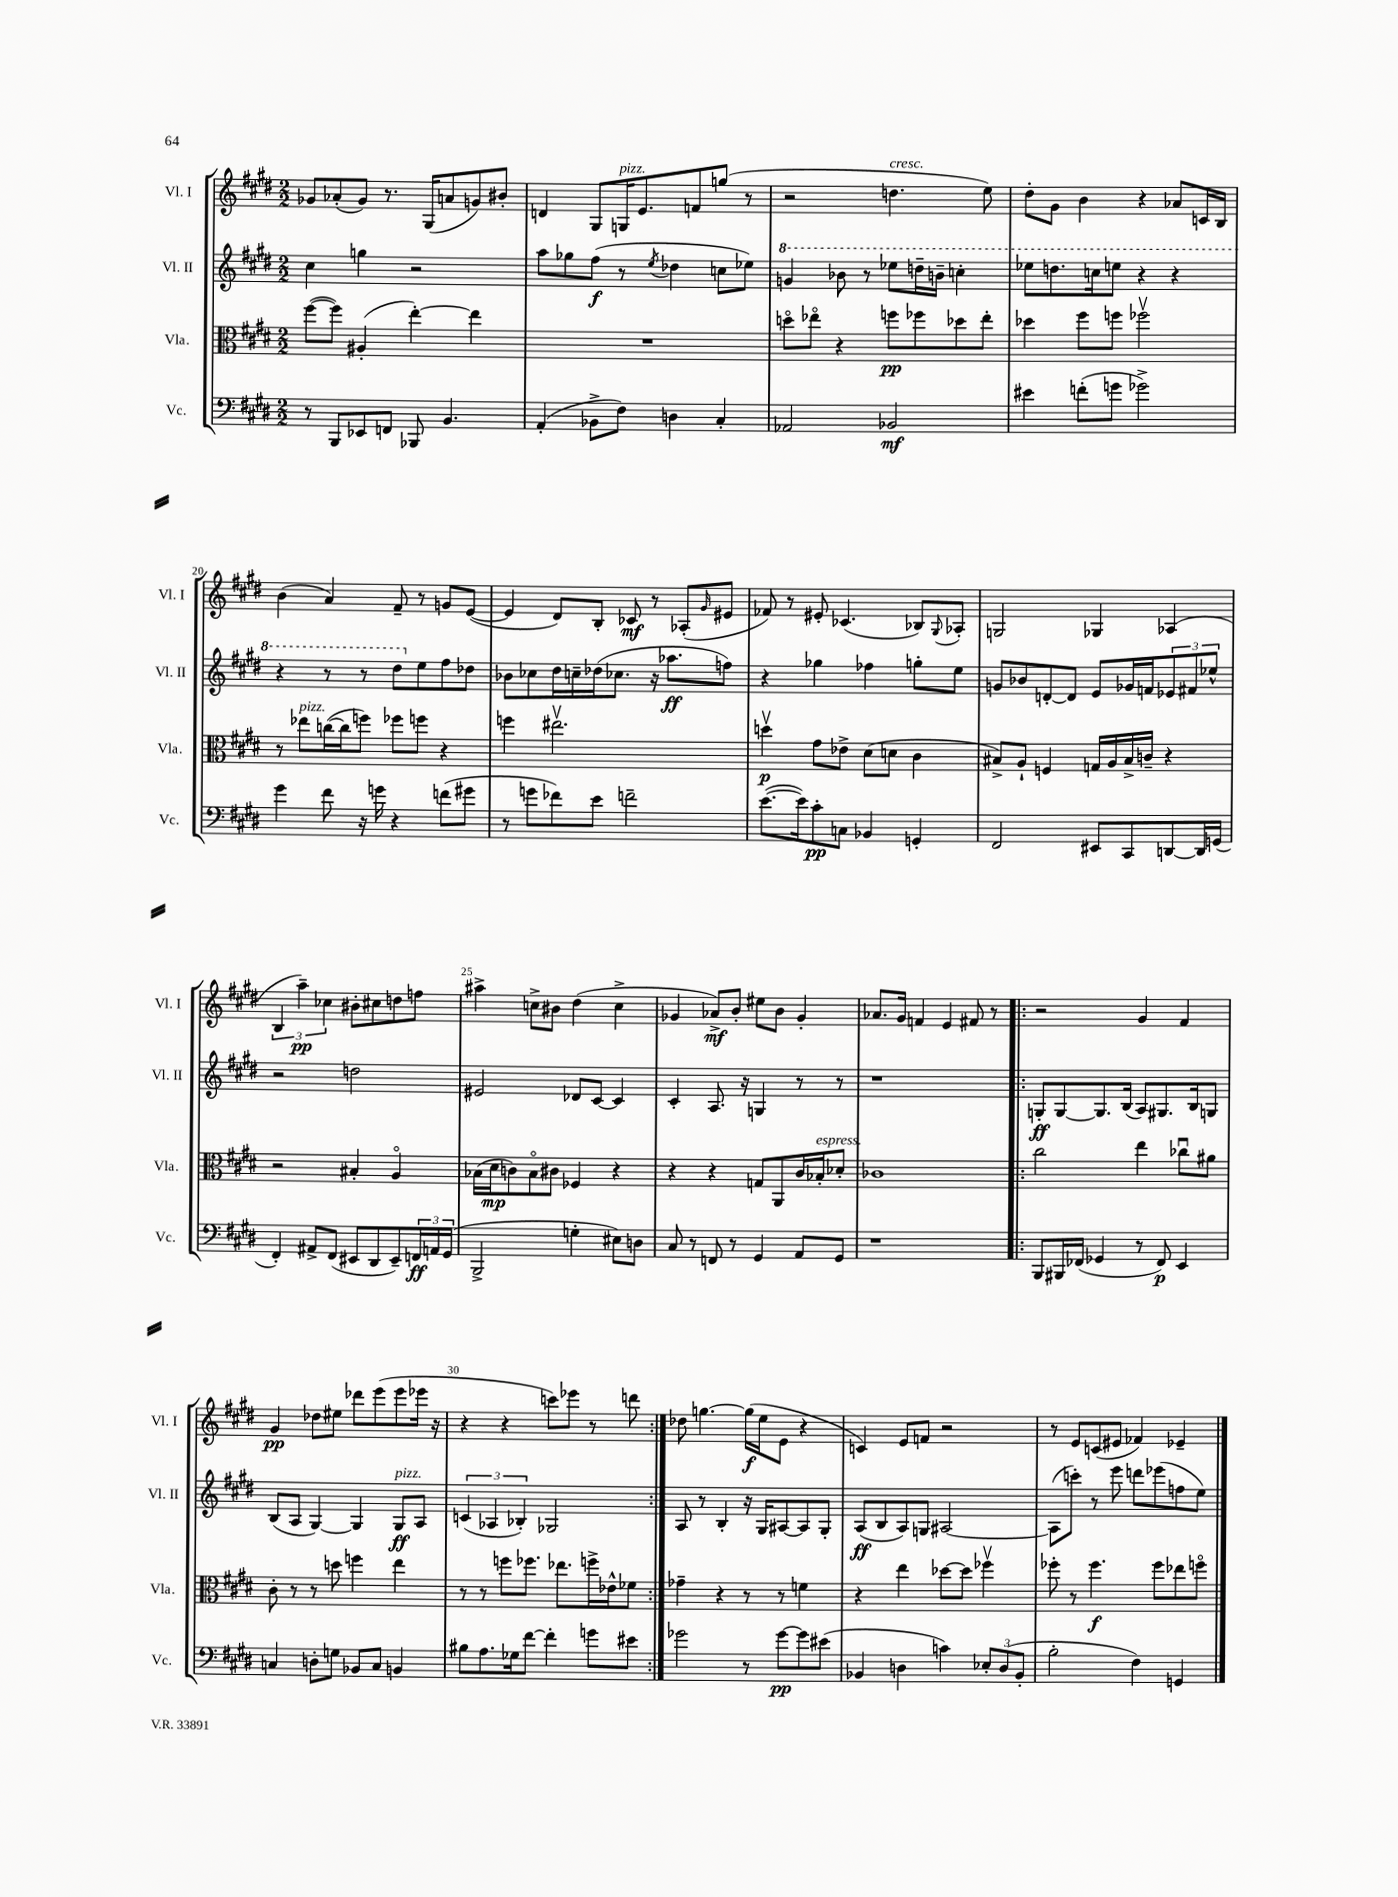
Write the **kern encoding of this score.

**kern	**dynam	**kern	**dynam	**kern	**dynam	**kern	**dynam
*part4	*part4	*part3	*part3	*part2	*part2	*part1	*part1
*staff4	*staff4	*staff3	*staff3	*staff2	*staff2	*staff1	*staff1
*I"Vc.	*	*I"Vla.	*	*I"Vl. II	*	*I"Vl. I	*
*I'Vc.	*	*I'Vla.	*	*I'Vl. II	*	*I'Vl. I	*
*clefF4	*	*clefC3	*	*clefG2	*	*clefG2	*
*k[f#c#g#d#]	*	*k[f#c#g#d#]	*	*k[f#c#g#d#]	*	*k[f#c#g#d#]	*
*M2/2	*	*M2/2	*	*M2/2	*	*M2/2	*
=16	=16	=16	=16	=16	=16	=16	=16
8r	.	([8ff#\L	.	4cc#\	.	8g-X/L	.
8BBB/L	.	8ff#\J])	.	.	.	(8a-X'/	.
8EE-X/	.	(4A#X'/	.	4ggn\	.	8g-/J)	.
8FFn/J	.	.	.	.	.	8.r	.
8BBB-X/	.	[4ee'\)	.	2r	.	.	.
.	.	.	.	.	.	(16G#/KL	.
4.BB/	.	.	.	.	.	8an/	.
.	.	4ee\]	.	.	.	8gn/)	.
.	.	.	.	.	.	8b#X'/J	.
=17	=17	=17	=17	=17	=17	=17	=17
(4AA'/	.	1r	.	8aa\L	.	4dn/	.
.	.	.	.	8gg-X\	.	.	.
8BB-X^\L	.	.	.	(8ff#\J	f	8G#/L	.
!	!	!	!	!	!	!LO:TX:a:i:t=pizz.	!
8F#\J)	.	.	.	8r	.	16Gn/K	.
.	.	.	.	.	.	8.e/	.
.	.	.	.	8qee/	.	.	.
4Dn\	.	.	.	4dd-X\	.	.	.
.	.	.	.	.	.	8fn/	.
4C#'/	.	.	.	8ccn\L	.	(8ggn/J	.
.	.	.	.	8ee-X\J)	.	8r	.
=18	=18	=18	=18	=18	=18	=18	=18
*	*	*	*	*8va	*	*	*
2AA-X/	.	8ddn\L	.	4ggn/	.	2r	.
.	.	8ee-X\J	.	.	.	.	.
.	.	4r	.	8bb-X\	.	.	.
.	.	.	.	8r	.	.	.
!	!	!	!	!	!	!LO:TX:a:i:t=cresc.	!
2BB-X/	mf	8ffn\L	pp	8eee-X\L	.	4.ddn\	.
.	.	8ff-X\	.	16dddn~\L	.	.	.
.	.	.	.	16bbn~\JJ	.	.	.
.	.	8dd-X\	.	4cccn'\	.	.	.
.	.	8ee-'\J	.	.	.	8ee\)	.
=19	=19	=19	=19	=19	=19	=19	=19
4e#X\	.	4dd-X\	.	8eee-X\L	.	8dd#'\L	.
.	.	.	.	8.dddn\	.	8g#\J	.
(8fn'\L	.	8ff#\L	.	.	.	4b\	.
.	.	.	.	16cccn\k	.	.	.
8gn\J	.	8ffn\J	.	8eeen\J	.	.	.
2g-X^\)	.	2ff-Xv\	.	4r	.	4r	.
.	.	.	.	4r	.	8a-X/L	.
.	.	.	.	.	.	16cn/L	.
.	.	.	.	.	.	16B/JJ	.
!!LO:LB:g=z
=20	=20	=20	=20	=20	=20	=20	=20
4g#\	.	8r	.	4r	.	(4b\	.
!	!	!LO:TX:a:i:t=pizz.	!	!	!	!	!
.	.	8ee-X\L	.	.	.	.	.
8f#\	.	([16ccn\L	.	8r	.	4a/)	.
.	.	16cc\J]	.	.	.	.	.
16r	.	8ffn\J)	.	8r	.	.	.
16gn\	.	.	.	.	.	.	.
4r	.	8ff-X\L	.	8ddd#\L	.	8f#~/	.
*	*	*	*	*X8va	*	*	*
.	.	8ffn\J	.	8ee\	.	8r	.
(8fn\L	.	4r	.	8ff#\	.	8gn/L	.
8g#X\J	.	.	.	8dd-X\J	.	([8e/J	.
=21	=21	=21	=21	=21	=21	=21	=21
8r	.	4ffn\	.	8b-X\L	.	4e/]	.
8gn\L	.	.	.	8cc-X\	.	.	.
8f-X\)	.	2.ee#Xv\	.	16dd#\L	.	8d#/L)	.
.	.	.	.	16ccn~\	.	.	.
8e\J	.	.	.	(16dd-X\J	.	8B'/J	.
.	.	.	.	8.cc-X\J	.	.	.
2fn~\	.	.	.	.	.	8c-X/	mf
.	.	.	.	16r	.	8r	.
.	.	.	.	8.aa-X\L	ff	.	.
.	.	.	.	.	.	(8A-X'/L	.
.	.	.	.	.	.	16qqg#/	.
.	.	.	.	8ffn\J)	.	8e#X/J	.
=22	=22	=22	=22	=22	=22	=22	=22
([8.e\L	.	4ddnv\	p	4r	.	8f-X/)	.
.	.	.	.	.	.	8r	.
16e\k])	.	.	.	.	.	.	.
8c#'\	pp	8g#\L	.	4gg-X\	.	8e#X'/	.
8Cn\J	.	8e-X^\J	.	.	.	(4.c-X/	.
4BB-X/	.	(8d#\L	.	4ff-X\	.	.	.
.	.	8dn\J	.	.	.	.	.
4GGn'/	.	4c#\	.	8ggn'\L	.	8B-X/L)	.
.	.	.	.	.	.	8qqG#/	.
.	.	.	.	8ee\J	.	8A-X'/J	.
=23	=23	=23	=23	=23	=23	=23	=23
2FF#/	.	8B#X^/L)	.	8gn/L	.	2Gn/	.
.	.	8A`/J	.	8b-X/	.	.	.
.	.	4Fn/	.	[8dn'/	.	.	.
.	.	.	.	8d/J]	.	.	.
8EE#X/L	.	16Gn/LL	.	8e/L	.	4G-X/	.
.	.	16A/	.	.	.	.	.
8CC#/	.	16B#^/	.	16g-X/L	.	.	.
.	.	16cn~/JJ	.	16fn/J	.	.	.
[8DDn/	.	4r	.	12e-X/	.	(4A-X/	.
.	.	.	.	12f#X/	.	.	.
16DD/L]	.	.	.	.	.	.	.
.	.	.	.	12ee-X^^/J	.	.	.
(16GGn/JJ	.	.	.	.	.	.	.
!!LO:LB:g=z
=24	=24	=24	=24	=24	=24	=24	=24
4FF#'/)	.	2r	.	2r	.	6B/	.
.	.	.	.	.	.	6aa~\)	pp
8AA#X^/L	.	.	.	.	.	.	.
.	.	.	.	.	.	6cc-X\	.
(8FF#/J	.	.	.	.	.	.	.
8EE#X/L	.	4B#X'/	.	2ddn\	.	8b#X'\L	.
8DD#/	.	.	.	.	.	8cc#X\	.
8EE#~/)	.	4A/	.	.	.	8ddn\	.
24FFn/L	ff	.	.	.	.	8ffn\J	.
24AAn/	.	.	.	.	.	.	.
(24GG#/JJ	.	.	.	.	.	.	.
=25	=25	=25	=25	=25	=25	=25	=25
2BBB^/	.	(16B-X\LL	.	2e#X/	.	4aa#X^\	.
.	.	16d#\J	mp	.	.	.	.
.	.	8cn\)	.	.	.	.	.
.	.	8B-\	.	.	.	8ccn^\L	.
.	.	8c#X\J	.	.	.	8b#X\J	.
4Gn'\	.	4F-X/	.	8d-X/L	.	(4dd#\	.
.	.	.	.	[8c#/J	.	.	.
8E#X\L)	.	4r	.	4c#/]	.	4cc^\	.
8Dn\J	.	.	.	.	.	.	.
=26	=26	=26	=26	=26	=26	=26	=26
8C#/	.	4r	.	4c#'/	.	4g-X/	.
8r	.	.	.	.	.	.	.
8FFn/	.	4r	.	8.A/	.	8a-X^/L)	mf
8r	.	.	.	.	.	8b'/J	.
.	.	.	.	16r	.	.	.
4GG#/	.	8Gn/L	.	4Gn/	.	8ee#X\L	.
.	.	8AA/	.	.	.	8b\J	.
8AA/L	.	16c#/L	.	8r	.	4g-'/	.
!	!	!LO:TX:a:i:t=espress.	!	!	!	!	!
.	.	16B-X'/J	.	.	.	.	.
8GG#/J	.	8d-X'/J	.	8r	.	.	.
=27	=27	=27	=27	=27	=27	=27	=27
1r	.	1c-X	.	1r	.	8.a-X/L	.
.	.	.	.	.	.	16g#/Jk	.
.	.	.	.	.	.	4fn/	.
.	.	.	.	.	.	4e/	.
.	.	.	.	.	.	8f#X/	.
.	.	.	.	.	.	8r	.
=28!|:	=28!|:	=28!|:	=28!|:	=28!|:	=28!|:	=28!|:	=28!|:
8BBB/L	.	2cc#\	.	8Gn'/L	ff	2r	.
16BBB#X/L	.	.	.	[8G/	.	.	.
(16FF-X/JJ	.	.	.	.	.	.	.
4GG-X/	.	.	.	8.G/]	.	.	.
.	.	.	.	(16B/Jk	.	.	.
8r	.	4ee\	.	8A/L)	.	4g#/	.
8FF-/)	p	.	.	8.G#X/	.	.	.
4EE/	.	8cc-Xu\L	.	.	.	4f#/	.
.	.	.	.	16B/k	.	.	.
.	.	8a#X\J	.	8Gn/J	.	.	.
!!LO:LB:g=z
=29	=29	=29	=29	=29	=29	=29	=29
4Cn/	.	8c#'\	.	(8B/L	.	4g#/	pp
.	.	8r	.	8A/J	.	.	.
8Dn'\L	.	8r	.	[4G#/)	.	8dd-X\L	.
8Gn\J	.	8ddn\	.	.	.	8ee#X\J	.
8BB-X/L	.	4ffn\	.	4G#/]	.	8ddd-X\L	.
8C/J	.	.	.	.	.	(8eee\	.
!	!	!	!	!LO:TX:a:i:t=pizz.	!	!	!
4BBn/	.	4ee\	.	8G#/L	ff	8eee\	.
.	.	.	.	8A/J	.	16eee-X\Jk	.
.	.	.	.	.	.	16r	.
=30	=30	=30	=30	=30	=30	=30	=30
8B#X\L	.	8r	.	(6cn/	.	4r	.
8.A\	.	8r	.	.	.	.	.
.	.	.	.	6A-X/	.	.	.
.	.	8ffn\L	.	.	.	4r	.
16G-X\k	.	.	.	.	.	.	.
.	.	.	.	6B-X'/)	.	.	.
[8f#\J	.	8.ff-X\J	.	.	.	.	.
4f#'\]	.	.	.	2G-X/	.	8cccn\L)	.
.	.	8.ee-X\L	.	.	.	.	.
.	.	.	.	.	.	8eee-X\J	.
8gn\L	.	16ffn^\L	.	.	.	8r	.
.	.	16e-X^^\J	.	.	.	.	.
8e#X\J	.	8f-X\J	.	.	.	8dddn\	.
=31:|!	=31:|!	=31:|!	=31:|!	=31:|!	=31:|!	=31:|!	=31:|!
2g-X\	.	4g-X~\	.	8A/	.	8dd-X\	.
.	.	.	.	8r	.	[4.ggn\	.
.	.	4r	.	4B'/	.	.	.
8r	.	8r	.	16r	.	(16gg\LL]	f
.	.	.	.	16G#/KL	.	16ee\J	.
[8g-\L	pp	8r	.	[8A#X/	.	8e\J	.
8g-\]	.	4fn\	.	8A#/]	.	4r	.
(8e#X\J	.	.	.	8G#'/J	.	.	.
=32	=32	=32	=32	=32	=32	=32	=32
4BB-X/	.	4r	.	(8A/L	ff	4cn/)	.
.	.	.	.	8B/	.	.	.
4Dn\	.	4ee\	.	8A/)	.	8e/L	.
.	.	.	.	8Gn/J	.	8fn/J	.
4cn\)	.	[8dd-X\L	.	[2A#X/	.	2r	.
.	.	8dd-\J]	.	.	.	.	.
12E-X'/L	.	4ff-Xv\	.	.	.	.	.
(12D/	.	.	.	.	.	.	.
12BB-'/J	.	.	.	.	.	.	.
=33	=33	=33	=33	=33	=33	=33	=33
2B'\	.	8ff-X'\	.	(8A#\L]	.	8r	.
.	.	8r	.	8cccn'\J)	.	8e/L	.
.	.	4.ff-\	f	8r	.	(8cn/	.
.	.	.	.	8eee\	.	8e#X/J	.
4F#\)	.	.	.	8dddn\L	.	4f-X/)	.
.	.	8ff-\L	.	(8eee-X\	.	.	.
4GGn/	.	8ee-X\	.	8ffn\	.	4e-X~/	.
.	.	8ffn\J	.	8ee\J)	.	.	.
==	==	==	==	==	==	==	==
*-	*-	*-	*-	*-	*-	*-	*-
